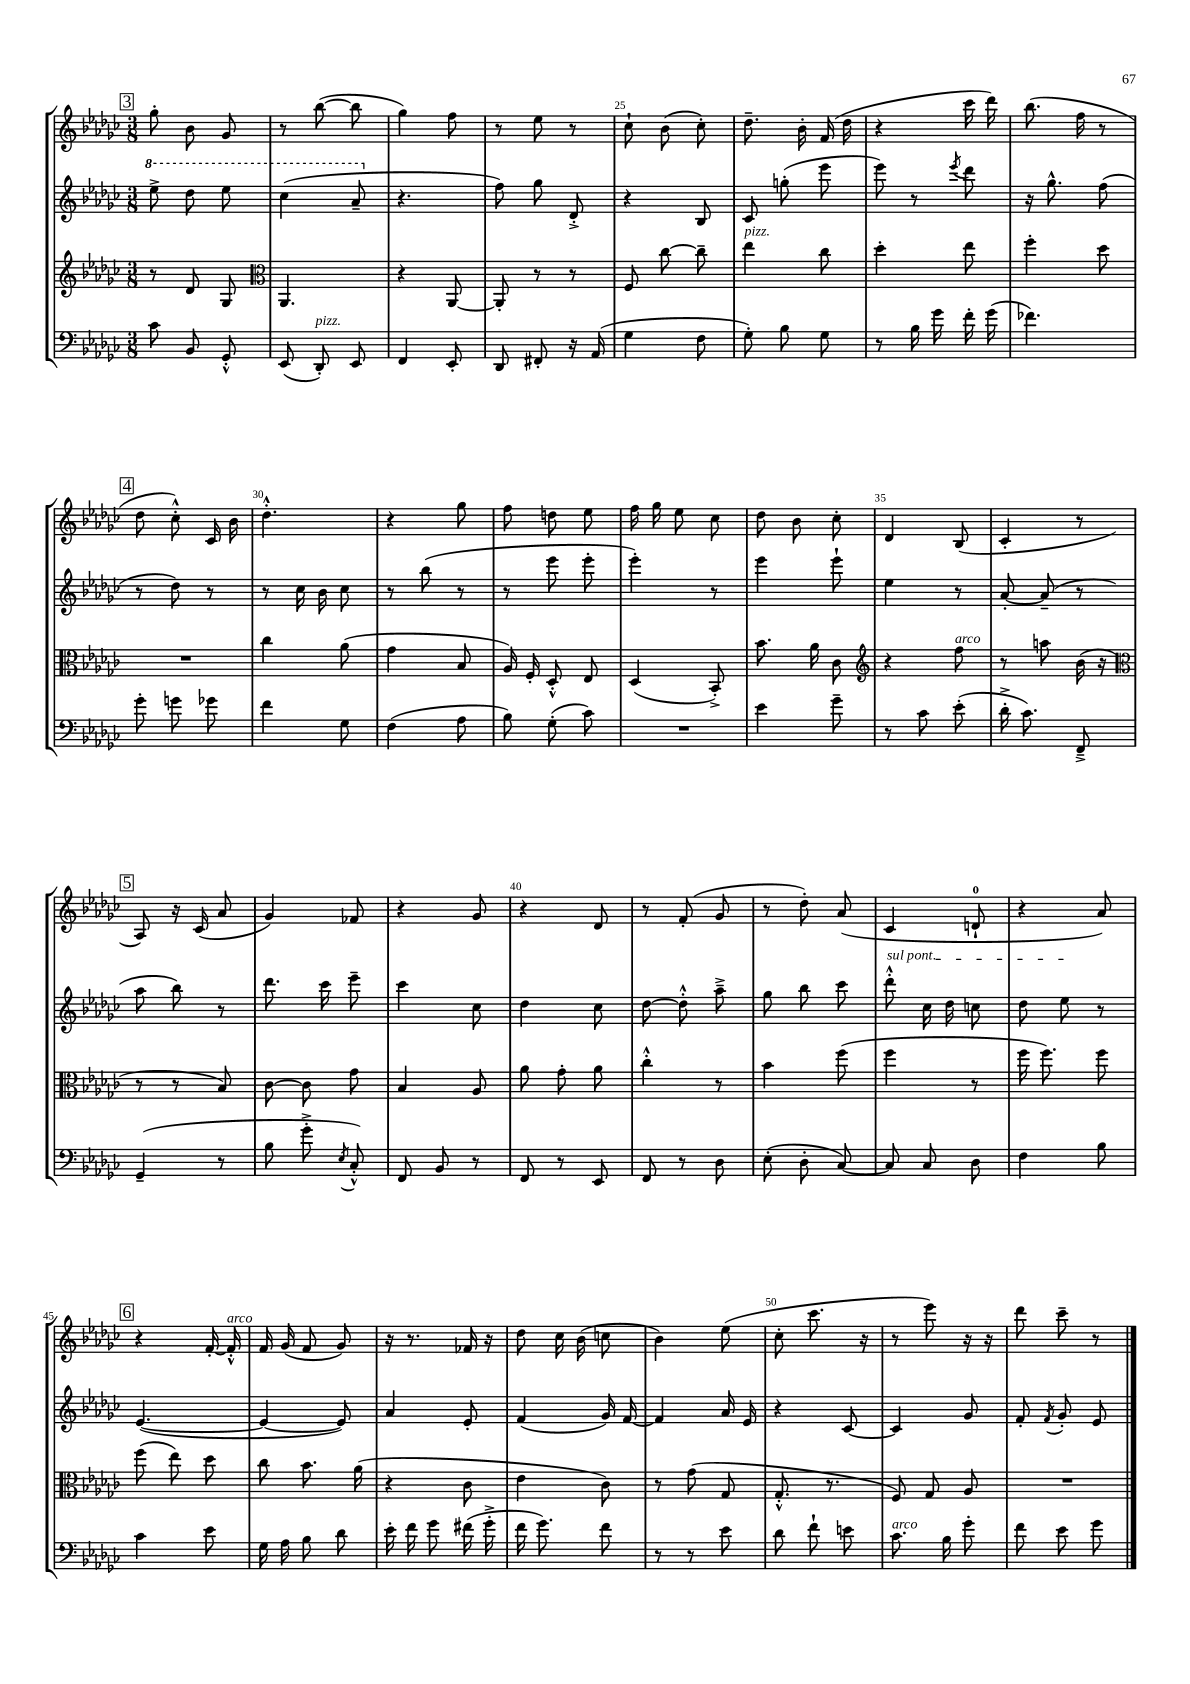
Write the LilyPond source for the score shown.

<<
\new StaffGroup <<
\new Staff = "s0" {
    \clef treble \key ges \major \numericTimeSignature \time 3/8
    \autoBeamOff \mark \markup { \box "3" } ges''8-. bes'8 ges'8 |
    r8 bes''8~( bes''8 |
    ges''4) f''8 |
    r8 ees''8 r8 |
    ces''8-! bes'8( ces''8-.) |
    des''8.-- bes'16-. f'16( des''16 |
    r4 ces'''16 des'''16) |
    bes''8.( f''16 r8 |
    \mark \markup { \box "4" } des''8 ces''8-.-^) ces'16 bes'16 |
    des''4.-.-^ |
    r4 ges''8 |
    f''8 d''8 ees''8 |
    f''16 ges''16 ees''8 ces''8 |
    des''8 bes'8 ces''8-. |
    des'4 bes8( |
    ces'4-. r8 |
    \mark \markup { \box "5" } aes8) r16 ces'16( aes'8 |
    ges'4) fes'8 |
    r4 ges'8 |
    r4 des'8 |
    r8 f'8-.( ges'8 |
    r8 des''8-.) aes'8( |
    ces'4 d'8-0-! |
    r4 aes'8) |
    \mark \markup { \box "6" } r4 f'16~-. f'16-.-^^\markup { \italic "arco" } |
    f'16 ges'16( f'8 ges'8) |
    r16 r8. fes'16 r16 |
    des''8 ces''16 bes'16( c''8 |
    bes'4) ees''8( |
    ces''8-. ces'''8. r16 |
    r8 ees'''8) r16 r16 |
    des'''8 ces'''8-- r8 \bar "|." |
}
\new Staff = "s1" {
    \clef treble \key ges \major \numericTimeSignature \time 3/8
    \autoBeamOff \mark \markup { \box "3" } \ottava #1 ees'''8-> des'''8 ees'''8 |
    ces'''4( aes''8-- \ottava #0 |
    r4. |
    f''8) ges''8 des'8-.-> |
    r4 bes8 |
    ces'8 g''8-.( ees'''8 |
    ees'''8) r8 \acciaccatura { ees'''8 } des'''8 |
    r16 ges''8.-^ f''8( |
    \mark \markup { \box "4" } r8 des''8) r8 |
    r8 ces''16 bes'16 ces''8 |
    r8 bes''8( r8 |
    r8 ees'''8 ees'''8-. |
    ees'''4-.) r8 |
    ees'''4 ees'''8-! |
    ees''4 r8 |
    aes'8~-. aes'8--( r8 |
    \mark \markup { \box "5" } aes''8 bes''8) r8 |
    des'''8. ces'''16 ees'''8-- |
    ces'''4 ces''8 |
    des''4 ces''8 |
    des''8~ des''8-.-^ aes''8---> |
    ges''8 bes''8 ces'''8 |
    \once \override TextSpanner.bound-details.left.text = \markup { \italic "sul pont." } des'''8-.-^\startTextSpan ces''16 des''16 c''8 |
    des''8 ees''8\stopTextSpan r8 |
    \mark \markup { \box "6" } ees'4.~( |
    ees'4~ ees'8) |
    aes'4 ees'8-. |
    f'4( ges'16) f'16~ |
    f'4 aes'16 ees'16 |
    r4 ces'8~ |
    ces'4 ges'8 |
    f'8-. \acciaccatura { f'8 } ges'8-. ees'8 \bar "|." |
}
\new Staff = "s2" {
    \clef treble \key ges \major \numericTimeSignature \time 3/8
    \autoBeamOff \mark \markup { \box "3" } r8 des'8 ges8 |
    \clef alto aes,4. |
    r4 aes,8~ |
    aes,8-. r8 r8 |
    f8 ces''8~ ces''8-- |
    ees''4^\markup { \italic "pizz." } ces''8 |
    des''4-. ees''8 |
    f''4-. des''8 |
    \mark \markup { \box "4" } R4. |
    ces''4 aes'8( |
    ges'4 bes8 |
    aes16) f16-. des8-.-^ ees8 |
    des4( bes,8-.->) |
    bes'8. aes'16 ces'8 |
    \clef treble r4 f''8^\markup { \italic "arco" } |
    r8 a''8 bes'16( r16 |
    \mark \markup { \box "5" } \clef alto r8 r8 bes8) |
    ces'8~ ces'8 ges'8 |
    bes4 aes8 |
    aes'8 ges'8-. aes'8 |
    ces''4-.-^ r8 |
    bes'4 f''8( |
    f''4 r8 |
    f''16 f''8.) f''8 |
    \mark \markup { \box "6" } f''8( ees''8) des''8 |
    ces''8 bes'8. aes'16( |
    r4 ces'8 |
    ees'4 ces'8) |
    r8 ges'8( ges8 |
    ges8.-.-^ r8. |
    f8) ges8 aes8 |
    R4. \bar "|." |
}
\new Staff = "s3" {
    \clef bass \key ges \major \numericTimeSignature \time 3/8
    \autoBeamOff \mark \markup { \box "3" } ces'8 bes,8 ges,8-.-^ |
    ees,8( des,8-.^\markup { \italic "pizz." }) ees,8 |
    f,4 ees,8-. |
    des,8 fis,8-. r16 aes,16( |
    ges4 f8 |
    ges8-.) bes8 ges8 |
    r8 bes16 ges'16 f'16-. ges'16( |
    fes'4.) |
    \mark \markup { \box "4" } ges'8-. g'8 ges'8 |
    f'4 ges8 |
    f4( aes8 |
    bes8) ges8-.( ces'8) |
    R4. |
    ees'4 ges'8-- |
    r8 ces'8 ees'8-.( |
    des'16-.-> ces'8.) f,8---> |
    \mark \markup { \box "5" } ges,4--( r8 |
    bes8 ges'8-.-> \acciaccatura { ees8 } ces8-.-^) |
    f,8 bes,8 r8 |
    f,8 r8 ees,8 |
    f,8 r8 des8 |
    ees8-.( des8-. ces8~) |
    ces8 ces8 des8 |
    f4 bes8 |
    \mark \markup { \box "6" } ces'4 ees'8 |
    ges16 aes16 bes8 des'8 |
    ees'16-. f'16 ges'8 fis'16( ges'16-.-> |
    f'16 ges'8.) f'8 |
    r8 r8 ees'8 |
    des'8 f'8-! e'8 |
    ces'8.^\markup { \italic "arco" } bes16 ges'8-. |
    f'8 ees'8 ges'8 \bar "|." |
}
>>
>>
\layout { \context { \Score currentBarNumber = #21 \override BarNumber.break-visibility = ##(#f #t #t) barNumberVisibility = #(every-nth-bar-number-visible 5) } }
